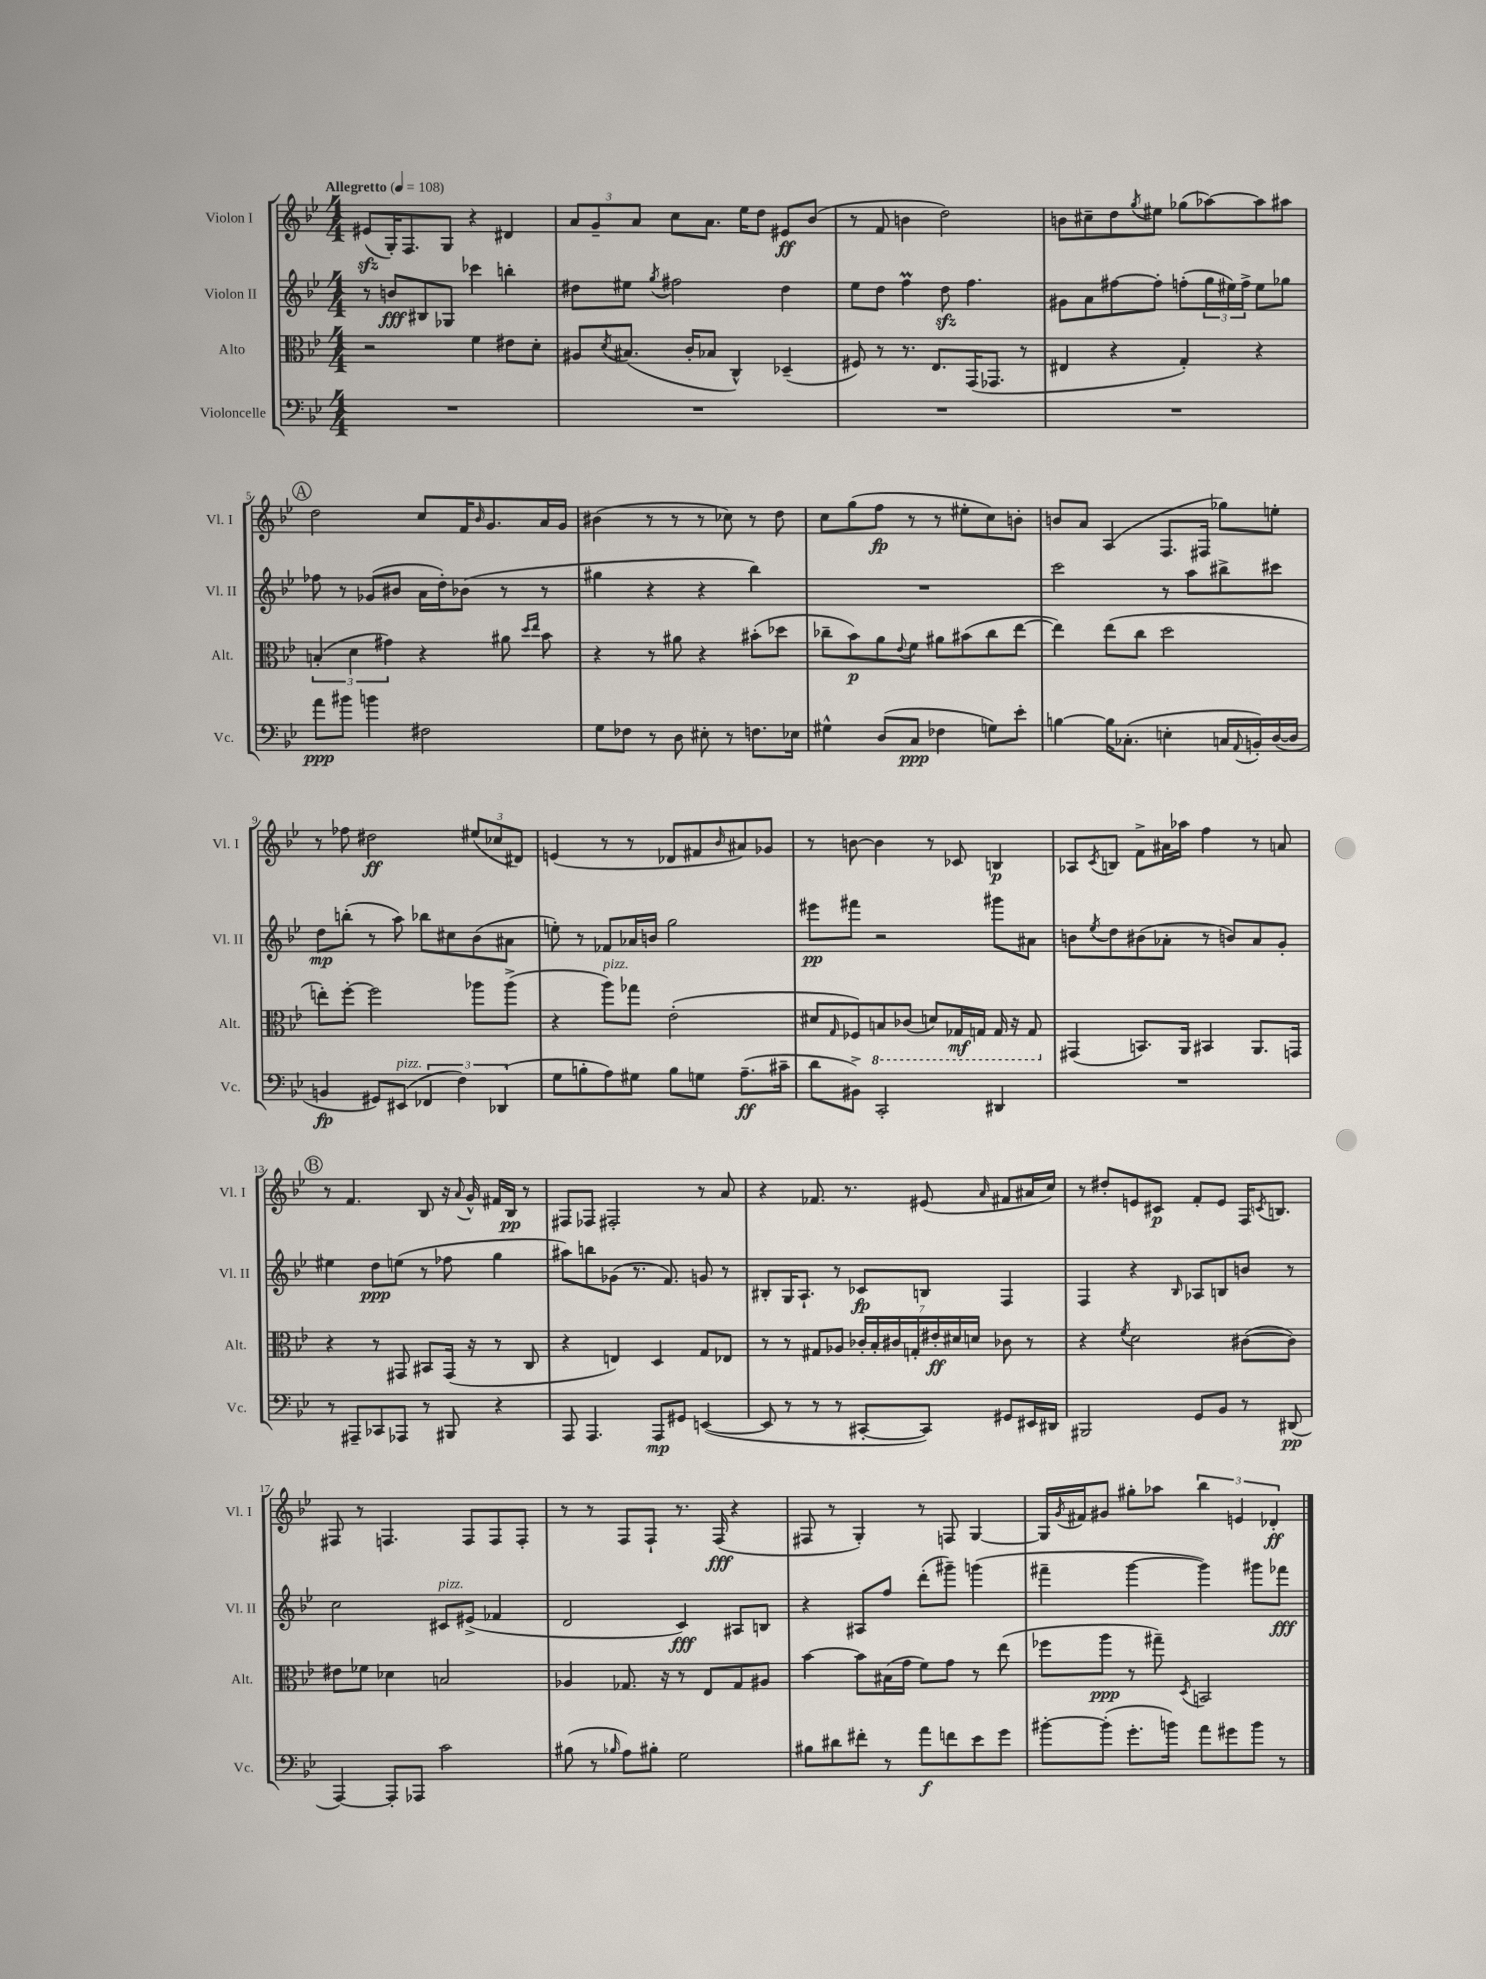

**kern	**dynam	**kern	**dynam	**kern	**dynam	**kern	**dynam
*part4	*part4	*part3	*part3	*part2	*part2	*part1	*part1
*staff4	*staff4	*staff3	*staff3	*staff2	*staff2	*staff1	*staff1
*I"Violoncelle	*	*I"Alto	*	*I"Violon II	*	*I"Violon I	*
*I'Vc.	*	*I'Alt.	*	*I'Vl. II	*	*I'Vl. I	*
*clefF4	*	*clefC3	*	*clefG2	*	*clefG2	*
*k[b-e-]	*	*k[b-e-]	*	*k[b-e-]	*	*k[b-e-]	*
*M4/4	*	*M4/4	*	*M4/4	*	*M4/4	*
*MM108	*	*MM108	*	*MM108	*	*MM108	*
=1	=1	=1	=1	=1	=1	=1	=1
!	!	!	!	!	!	!LO:TX:a:B:t=Allegretto	!
1r	.	2r	.	8r	.	(8e#Xzz/L	.
.	.	.	.	8bn/L	fff	16G'/K)	.
.	.	.	.	.	.	8.F/	.
.	.	.	.	8B#X/	.	.	.
.	.	.	.	8G-X/J	.	8G/J	.
.	.	4f\	.	4ccc-X\	.	4r	.
.	.	8e#X\L	.	4bbn'\	.	4d#X/	.
.	.	8d'\J	.	.	.	.	.
=2	=2	=2	=2	=2	=2	=2	=2
1r	.	8A#X/L	.	8dd#X\L	.	12a/L	.
.	.	.	.	.	.	12g~/	.
.	.	8qd/	.	.	.	.	.
.	.	(8.B#X/J	.	8ee#X\J	.	.	.
.	.	.	.	.	.	12a/J	.
.	.	.	.	8qgg/	.	.	.
.	.	.	.	2ff#X\	.	8cc\L	.
.	.	16c'/KL	.	.	.	.	.
.	.	8B-X/J	.	.	.	8.a\J	.
.	.	4C^^/)	.	.	.	.	.
.	.	.	.	.	.	16ee-\KL	.
.	.	.	.	.	.	8dd\J	.
.	.	(4D-X~/	.	4dd#\	.	8e#X/L	ff
.	.	.	.	.	.	(8b-/J	.
=3	=3	=3	=3	=3	=3	=3	=3
1r	.	8F#X/)	.	8ee-\L	.	8r	.
.	.	8r	.	8dd\J	.	8f/	.
.	.	8.r	.	4ffM\	.	4bn\	.
.	.	8.E-/L	.	.	.	.	.
.	.	.	.	8ddzz\	.	2dd\)	.
.	.	(16GG/K	.	4.ff\	.	.	.
.	.	8.GG-X/J	.	.	.	.	.
.	.	8r	.	.	.	.	.
=4	=4	=4	=4	=4	=4	=4	=4
1r	.	4E#X/	.	8g#X\L	.	8bn\L	.
.	.	.	.	8a\	.	8cc#X~\	.
.	.	4r	.	[8ff#X\	.	8dd\	.
.	.	.	.	.	.	8qgg/	.
.	.	.	.	8ff#'\J]	.	8ee#X\J	.
.	.	4G'/)	.	(8ffn'\L	.	(8gg-X\L	.
.	.	.	.	24gg\L	.	[8aa-X\)	.
.	.	.	.	24ee#X\)	.	.	.
.	.	.	.	24ff^\JJ	.	.	.
.	.	4r	.	8ee#\L	.	8aa-\]	.
.	.	.	.	8gg-X\J	.	8aa#X\J	.
!!LO:LB:g=z
!!LO:REH:place=s1:t=A
=5	=5	=5	=5	=5	=5	=5	=5
8a\L	ppp	(6Bn'/	.	8ff-X\	.	2dd\	.
8b#X\J	.	.	.	8r	.	.	.
.	.	6d\	.	.	.	.	.
4bn\	.	.	.	(8g-X/L	.	.	.
.	.	6g#X\)	.	.	.	.	.
.	.	.	.	8b#X/J	.	.	.
2F#X\	.	4r	.	16a\LL	.	8cc/L	.
.	.	.	.	16dd'\J)	.	.	.
.	.	.	.	(8b-X\J	.	16f/K	.
.	.	.	.	.	.	16qqb-/	.
.	.	.	.	.	.	8.g/	.
.	.	8a#X\	.	8r	.	.	.
.	.	16qqdd/LL	.	.	.	.	.
.	.	16qqee-/JJ	.	.	.	.	.
.	.	8b-\	.	8r	.	16a/L	.
.	.	.	.	.	.	16g/JJ	.
=6	=6	=6	=6	=6	=6	=6	=6
8G\L	.	4r	.	4gg#X\	.	(4b#X\	.
8F-X\J	.	.	.	.	.	.	.
8r	.	8r	.	4r	.	8r	.
8D\	.	8a#X\	.	.	.	8r	.
8E#X'\	.	4r	.	4r	.	8r	.
8r	.	.	.	.	.	8cc-X\)	.
8.Fn\L	.	(8b#X'\L	.	4bb-\)	.	8r	.
.	.	8dd-X\J	.	.	.	8dd\	.
16E-X\Jk	.	.	.	.	.	.	.
=7	=7	=7	=7	=7	=7	=7	=7
4G#X^^\	.	8cc-X~\L	.	1r	.	8cc\L	.
.	.	8b-\)	p	.	.	(8gg\	.
(8D/L	.	8a\	.	.	.	8ff\J	fp
.	.	8qqe-/	.	.	.	.	.
8C/J	ppp	8f\J	.	.	.	8r	.
4F-X\	.	8a#X\L	.	.	.	8r	.
.	.	(8b#X\	.	.	.	8ee#X'\L	.
8Gn\L)	.	8cc-\	.	.	.	8cc\)	.
8e-'\J	.	[8ee-\J	.	.	.	8bn'\J	.
=8	=8	=8	=8	=8	=8	=8	=8
[4Bn\	.	4ee-\])	.	2ccc\	.	8bn/L	.
.	.	.	.	.	.	8a/J	.
16B\KL]	.	(8ee-\L	.	.	.	(4A/	.
(8.C-X'\J	.	.	.	.	.	.	.
.	.	8cc\J	.	.	.	.	.
4En'\	.	2dd\	.	8r	.	8.F/L	.
.	.	.	.	8aa\L	.	.	.
.	.	.	.	.	.	16F#X/Jk	.
16Cn/LL	.	.	.	8bb#X^\	.	8gg-X\L)	.
8qqAA/	.	.	.	.	.	.	.
16BBn'/)	.	.	.	.	.	.	.
([16D/	.	.	.	8ccc#X\J	.	8een'\J	.
16D/JJ]	.	.	.	.	.	.	.
!!LO:LB:g=z
=9	=9	=9	=9	=9	=9	=9	=9
4BBn/	fp	8een'\L)	.	8dd\L	mp	8r	.
.	.	[8ff'\J	.	(8bbn'\J	.	8ff-X\	.
8GG#X/L)	.	2ff\]	.	8r	.	2dd#X\	ff
!LO:TX:a:i:t=pizz.	!	!	!	!	!	!	!
(8EE#X/J	.	.	.	8aa\)	.	.	.
6FF-X/	.	.	.	8bb-X\L	.	.	.
.	.	.	.	8cc#X\	.	.	.
6F\)	.	.	.	.	.	.	.
.	.	8aa-X\L	.	(8b-\	.	(12ee#X/L	.
(6DD-X/	.	.	.	.	.	12cc-X/	.
.	.	(8aa-^\J	.	8a#X\J	.	.	.
.	.	.	.	.	.	12d#X/J)	.
=10	=10	=10	=10	=10	=10	=10	=10
8G\L	.	4r	.	8een'\)	.	(4en/	.
8Bn'\	.	.	.	8r	.	.	.
!	!	!LO:TX:a:i:t=pizz.	!	!	!	!	!
8A\)	.	8aa\L)	.	8f-X/L	.	8r	.
8G#X\J	.	8gg-X\J	.	16a-X/L	.	8r	.
.	.	.	.	16bn/JJ	.	.	.
8B\L	.	(2e-'\	.	2gg\	.	8d-X/L	.
8Gn\J	.	.	.	.	.	8f#X/	.
.	.	.	.	.	.	16qqb-/	.
(8.A~\L	ff	.	.	.	.	8a#X/)	.
.	.	.	.	.	.	8g-X/J	.
16c#X~\Jk	.	.	.	.	.	.	.
=11	=11	=11	=11	=11	=11	=11	=11
8d\L	.	8d#X/L	.	8eee#X\L	pp	8r	.
.	.	16qqG/	.	.	.	.	.
8BB#X^\J)	.	8F-X/)	.	8fff#X\J	.	[8bn\	.
*	*	*8ba	*	*	*	*	*
2CC'/	.	8BBn/	.	2r	.	4b\]	.
.	.	(8C-X/J	.	.	.	.	.
.	.	8Dn/L)	.	.	.	8r	.
.	.	16GG-X/L	mf	.	.	8c-X/	.
.	.	16GGn/JJ	.	.	.	.	.
4DD#X/	.	16GG/	.	8ggg#X\L	.	4Bn/	p
.	.	16r	.	.	.	.	.
.	.	8GG/	.	8a#X\J	.	.	.
=12	=12	=12	=12	=12	=12	=12	=12
*	*	*X8ba	*	*	*	*	*
1r	.	(4GG#X/	.	8bn\L	.	8A-X/L	.
.	.	.	.	8qee-/	.	8qc/	.
.	.	.	.	8dd\	.	8Bn/J	.
.	.	8.BBn/L)	.	(8b#X\	.	8f^\L	.
.	.	.	.	8a-X'\J	.	16a#X\L	.
.	.	16AA/Jk	.	.	.	16aa-X\JJ	.
.	.	4BB#X/	.	8r	.	4ff\	.
.	.	.	.	8bn/L)	.	.	.
.	.	8.AA/L	.	8a-/	.	8r	.
.	.	.	.	8g'/J	.	8an/	.
.	.	16GGn/Jk	.	.	.	.	.
!!LO:LB:g=z
!!LO:REH:place=s1:t=B
=13	=13	=13	=13	=13	=13	=13	=13
8r	.	4r	.	4ee#X\	.	8r	.
8AAA#X~/L	.	.	.	.	.	4.f/	.
8CC-X/	.	8r	.	8dd\L	ppp	.	.
8AAA-X/J	.	8GG#X/	.	(8een\J	.	.	.
8r	.	8BB#X/L	.	8r	.	8B-/	.
8BBB#X/	.	(16GG#/Jk	.	8ff-X\	.	16r	.
.	.	.	.	.	.	8qqa/	.
.	.	16r	.	.	.	16g^^/	.
4r	.	8r	.	4gg\	.	16f#X/LL	.
.	.	.	.	.	.	16B-/JJ	pp
.	.	8C/	.	.	.	8r	.
=14	=14	=14	=14	=14	=14	=14	=14
8AAA/	.	4r	.	8aa#X\L)	.	8F#X/L	.
4.AAA/	.	.	.	8bbn\	.	8F-X/J	.
.	.	4En/)	.	(8g-X\J	.	2F#X'/	.
.	.	.	.	8.r	.	.	.
8AAA/L	mp	4D/	.	.	.	.	.
.	.	.	.	8.f/)	.	.	.
8GG#X/J	.	.	.	.	.	.	.
([4EEn/	.	8G/L	.	8gn/	.	8r	.
.	.	8E-X/J	.	8r	.	8a/	.
=15	=15	=15	=15	=15	=15	=15	=15
8EE/]	.	8r	.	8B#X'/L	.	4r	.
8r	.	8r	.	16G/K	.	.	.
.	.	.	.	8.A`/J	.	.	.
8r	.	8G#X/L	.	.	.	8.f-X/	.
8r	.	8A-X/J	.	8r	.	.	.
.	.	.	.	.	.	8.r	.
[8CC#X'/L	.	28c-X'/LL	.	8c-X/L	fp	.	.
.	.	28B-'/	.	.	.	.	.
.	.	28c#X/	.	.	.	.	.
.	.	28Gn'/	.	.	.	.	.
8CC#/J])	.	.	.	8Bn/J	.	(8e#X/	.
.	.	28e#X'/	ff	.	.	.	.
.	.	28d#X/	.	.	.	.	.
.	.	28dn/JJ	.	.	.	.	.
.	.	.	.	.	.	16qqa/	.
8GG#X/L	.	8c-X\	.	4F/	.	8f#X/L	.
16EE#X/L	.	8r	.	.	.	16a#X/L	.
16DD#X/JJ	.	.	.	.	.	16cc/JJ)	.
=16	=16	=16	=16	=16	=16	=16	=16
2BBB#X/	.	4r	.	4F/	.	8r	.
.	.	.	.	.	.	8dd#X'/L	.
.	.	8qf/	.	.	.	.	.
.	.	2d\	.	4r	.	8en/	.
.	.	.	.	.	.	8c#X/J	p
.	.	.	.	16qqB-/	.	.	.
8GG/L	.	.	.	8A-X/L	.	8f'/L	.
8BB-/J	.	.	.	8Bn/	.	8e/J	.
8r	.	([8c#X\L	.	8bn/J	.	16F/KL	.
.	.	.	.	.	.	8qcn/	.
.	.	.	.	.	.	8.Bn/J	.
(8DD#X/	pp	8c#\J])	.	8r	.	.	.
!!LO:LB:g=z
=17	=17	=17	=17	=17	=17	=17	=17
[4AAA/)	.	8e#X\L	.	2cc\	.	8F#X/	.
.	.	8f-X\J	.	.	.	8r	.
8AAA'/L]	.	4d-X\	.	.	.	4.Fn/	.
8AAA-X/J	.	.	.	.	.	.	.
!	!	!	!	!LO:TX:a:i:t=pizz.	!	!	!
2c\	.	2Bn/	.	8c#X/L	.	.	.
.	.	.	.	(8e#X^/J	.	8F/L	.
.	.	.	.	4f-X/	.	8F/	.
.	.	.	.	.	.	8F'/J	.
=18	=18	=18	=18	=18	=18	=18	=18
(8B#X\	.	4A-X/	.	2d/	.	8r	.
8r	.	.	.	.	.	8r	.
16qqB-X/	.	.	.	.	.	.	.
8A\L)	.	8.G-X/	.	.	.	8F/L	.
8B#X'\J	.	.	.	.	.	8F`/J	.
.	.	16r	.	.	.	.	.
2G\	.	8r	.	4c/)	fff	8.r	.
.	.	8E-/L	.	.	.	.	.
.	.	.	.	.	.	(16F/	fff
.	.	8G-/	.	8A#X/L	.	4r	.
.	.	8A#X/J	.	8Bn/J	.	.	.
=19	=19	=19	=19	=19	=19	=19	=19
8B#X\L	.	[4b-\	.	4r	.	8F#X/	.
8d#X\	.	.	.	.	.	8r	.
8f#X'\J	.	8b-\L]	.	8A#X/L	.	4G'/)	.
8r	.	(16B#X\L	.	8ff/J	.	.	.
.	.	16g\JJ	.	.	.	.	.
8a\L	f	8f\L)	.	(8ddd'\L	.	8r	.
8fn\	.	8g\J	.	8ggg#X~\J)	.	8Fn/	.
8e-\	.	8r	.	(4gggn\	.	[4G/	.
8g\J	.	(8ee-\	.	.	.	.	.
=20	=20	=20	=20	=20	=20	=20	=20
[8b#X'\L	.	8ff-X\L	.	4fff#X~\	.	16G/LL]	.
.	.	.	.	.	.	8qg/	.
.	.	.	.	.	.	16f#X/J	.
(8b#'\J]	.	8aa\J	ppp	.	.	8g#X/J	.
8.g'\L	.	8r	.	[4ggg\	.	8gg#X'\L	.
.	.	8gg#X~\)	.	.	.	8aa-X\J	.
16bn\Jk)	.	.	.	.	.	.	.
.	.	8qD/	.	.	.	.	.
8a\L	.	2BBn/	.	4ggg\])	.	6bb-\	.
8g#X\	.	.	.	.	.	.	.
.	.	.	.	.	.	6en/	.
8b\J	.	.	.	8ggg#X\L	.	.	.
.	.	.	.	.	.	6d-X'/	ff
8r	.	.	.	8fff-X\J	fff	.	.
==	==	==	==	==	==	==	==
*-	*-	*-	*-	*-	*-	*-	*-
